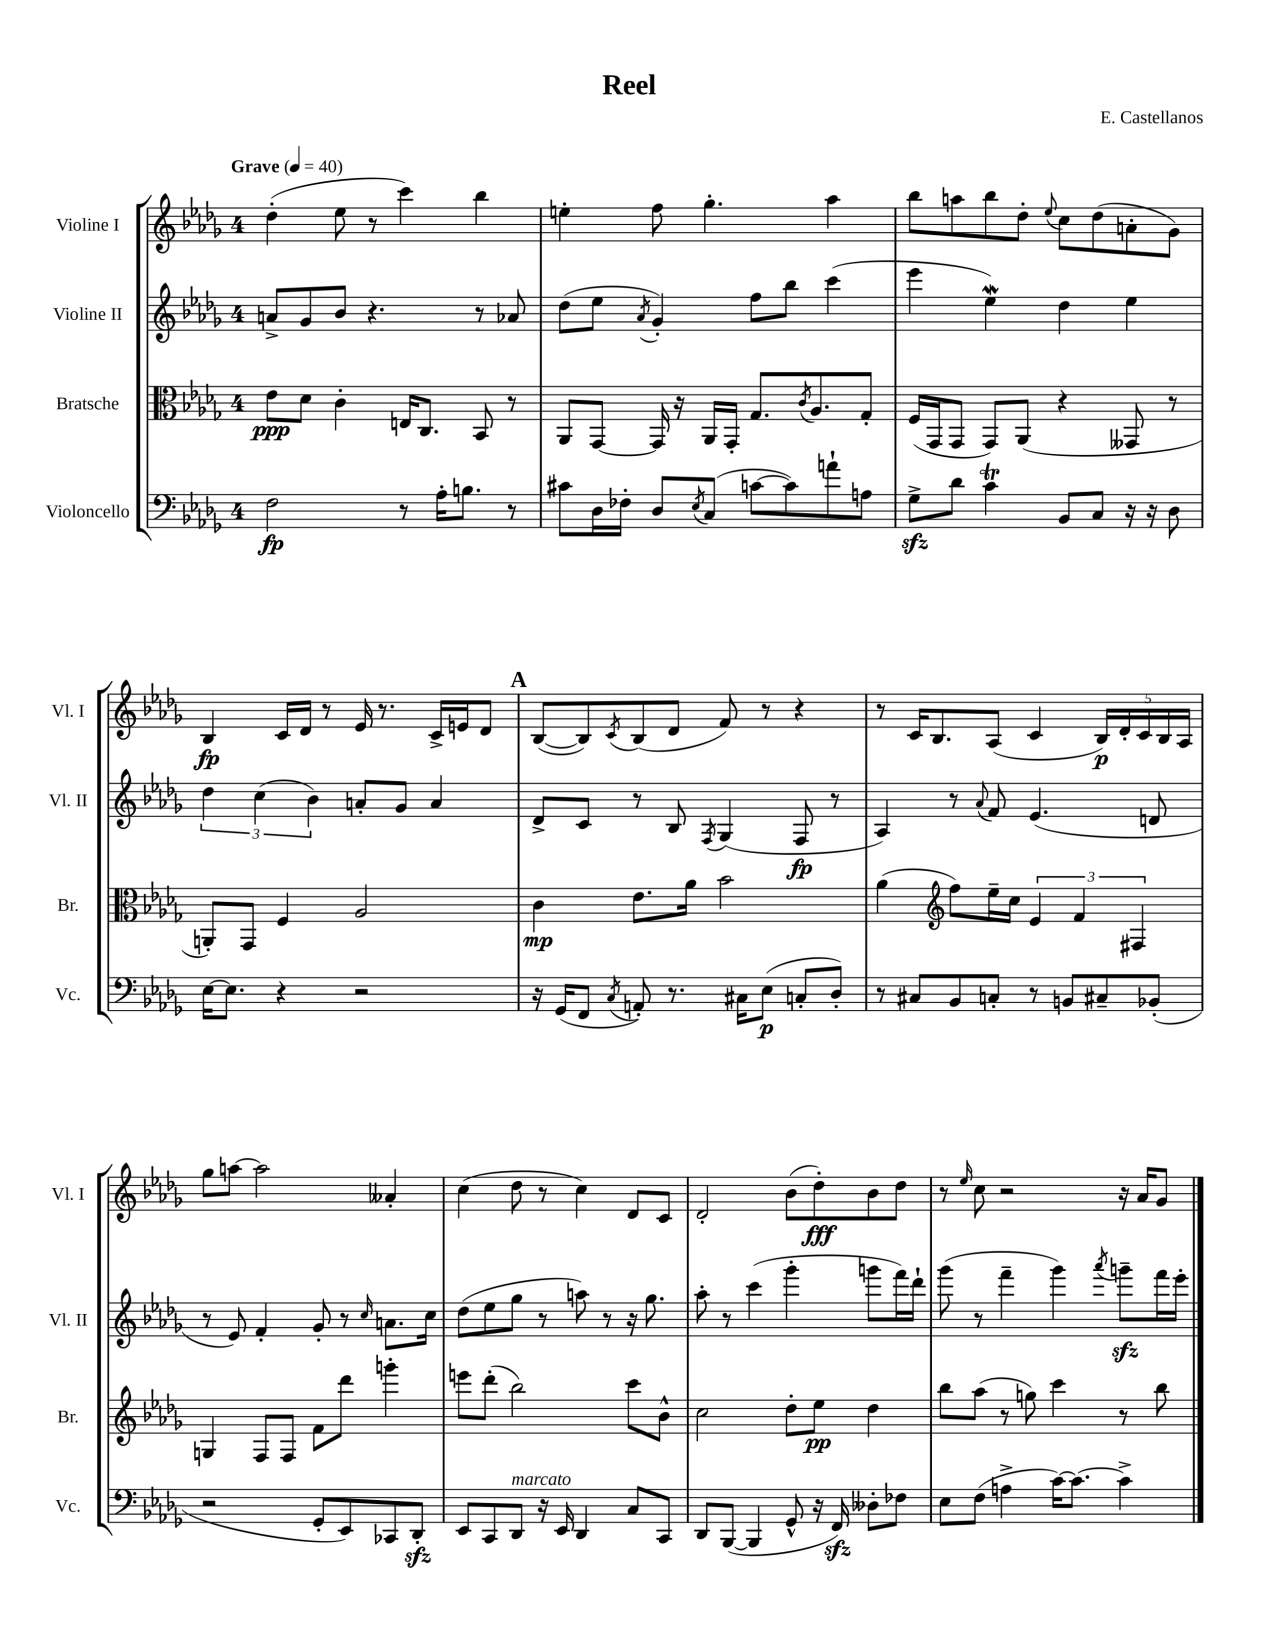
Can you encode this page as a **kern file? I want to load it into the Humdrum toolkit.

**kern	**dynam	**kern	**dynam	**kern	**dynam	**kern	**dynam
*part4	*part4	*part3	*part3	*part2	*part2	*part1	*part1
*staff4	*staff4	*staff3	*staff3	*staff2	*staff2	*staff1	*staff1
*I"Violoncello	*	*I"Bratsche	*	*I"Violine II	*	*I"Violine I	*
*I'Vc.	*	*I'Br.	*	*I'Vl. II	*	*I'Vl. I	*
*clefF4	*	*clefC3	*	*clefG2	*	*clefG2	*
*k[b-e-a-d-g-]	*	*k[b-e-a-d-g-]	*	*k[b-e-a-d-g-]	*	*k[b-e-a-d-g-]	*
*M4/4	*	*M4/4	*	*M4/4	*	*M4/4	*
*MM40	*	*MM40	*	*MM40	*	*MM40	*
=1	=1	=1	=1	=1	=1	=1	=1
!	!	!	!	!	!	!LO:TX:a:B:t=Grave	!
2F\	fp	8e-\L	ppp	8an^/L	.	(4dd-'\	.
.	.	8d-\J	.	8g-/	.	.	.
.	.	4c'\	.	8b-/J	.	8ee-\	.
.	.	.	.	4.r	.	8r	.
8r	.	16En/KL	.	.	.	4ccc\)	.
.	.	8.C/J	.	.	.	.	.
16A-'\KL	.	.	.	.	.	.	.
8.Bn\J	.	.	.	.	.	.	.
.	.	8BB-/	.	8r	.	4bb-\	.
8r	.	8r	.	8a-X/	.	.	.
=2	=2	=2	=2	=2	=2	=2	=2
8c#X\L	.	8AA-/L	.	(8dd-\L	.	4een'\	.
16D-\L	.	[8GG-/J	.	8ee-\J	.	.	.
16F-X'\JJ	.	.	.	.	.	.	.
.	.	.	.	8qa-/	.	.	.
8D-/L	.	16GG-/]	.	4g-'/)	.	8ff\	.
.	.	16r	.	.	.	.	.
8qE-/	.	.	.	.	.	.	.
(8C/J	.	16AA-/LL	.	.	.	4.gg-'\	.
.	.	16GG-'/JJ	.	.	.	.	.
[8cn\L	.	8.G-/L	.	8ff\L	.	.	.
8c\])	.	.	.	8bb-\J	.	.	.
.	.	8qc/	.	.	.	.	.
.	.	8.A-/	.	.	.	.	.
8an`\	.	.	.	(4ccc\	.	4aa-\	.
8An\J	.	8G-'/J	.	.	.	.	.
=3	=3	=3	=3	=3	=3	=3	=3
8G-zz^\L	.	(16F/LL	.	4eee-\	.	8bb-\L	.
.	.	16GG-/J	.	.	.	.	.
8d-\J	.	8GG-/J	.	.	.	8aan\	.
4ct\	.	8GG-/L)	.	4ee-W\)	.	8bb-\	.
.	.	(8AA-/J	.	.	.	8dd-'\J	.
.	.	.	.	.	.	8qqee-/	.
8BB-/L	.	4r	.	4dd-\	.	8cc\L	.
8C/J	.	.	.	.	.	(8dd-\	.
16r	.	8GG--X/	.	4ee-\	.	8an'\	.
16r	.	.	.	.	.	.	.
8D-\	.	8r	.	.	.	8g-\J)	.
!!LO:LB:g=z
=4	=4	=4	=4	=4	=4	=4	=4
[16E-\KL	.	8AAn'/L)	.	6dd-\	.	4B-/	fp
8.E-\J]	.	.	.	.	.	.	.
.	.	8GG-/J	.	.	.	.	.
.	.	.	.	(6cc\	.	.	.
4r	.	4F/	.	.	.	16c/LL	.
.	.	.	.	.	.	16d-/JJ	.
.	.	.	.	6b-\)	.	.	.
.	.	.	.	.	.	8r	.
2r	.	2A-/	.	8an'/L	.	16e-/	.
.	.	.	.	.	.	8.r	.
.	.	.	.	8g-/J	.	.	.
.	.	.	.	4a/	.	16c^/LL	.
.	.	.	.	.	.	16en/J	.
.	.	.	.	.	.	8d-/J	.
!!LO:REH:place=s1:t=A
=5	=5	=5	=5	=5	=5	=5	=5
16r	.	4c\	mp	8d-^/L	.	([8B-/L	.
(16GG-/KL	.	.	.	.	.	.	.
8FF/J	.	.	.	8c/J	.	8B-/])	.
8qC/	.	.	.	.	.	8qc/	.
8AAn'/)	.	8.e-\L	.	8r	.	(8B-/	.
8.r	.	.	.	8B-/	.	8d-/J	.
.	.	16a-\Jk	.	.	.	.	.
.	.	.	.	8qF/	.	.	.
.	.	2b-\	.	(4G-/	.	8f/)	.
16C#X\KL	.	.	.	.	.	.	.
(8E-\J	p	.	.	.	.	8r	.
8Cn'/L	.	.	.	8F/	fp	4r	.
8D-'/J)	.	.	.	8r	.	.	.
=6	=6	=6	=6	=6	=6	=6	=6
8r	.	(4a-\	.	4A-/)	.	8r	.
8C#X/L	.	.	.	.	.	16c/KL	.
.	.	.	.	.	.	8.B-/	.
*	*	*clefG2	*	*	*	*	*
8BB-/	.	8ff\L)	.	8r	.	.	.
.	.	.	.	8qqa-/	.	.	.
8Cn'/J	.	16ee-~\L	.	8f/	.	(8A-/J	.
.	.	16cc\JJ	.	.	.	.	.
8r	.	6e-/	.	(4.e-/	.	4c/	.
8BBn/L	.	.	.	.	.	.	.
.	.	6f/	.	.	.	.	.
8C#X~/	.	.	.	.	.	20B-/LL)	p
.	.	.	.	.	.	20d-'/	.
.	.	6F#X/	.	.	.	.	.
.	.	.	.	.	.	20c/	.
(8BB-X'/J	.	.	.	8dn/	.	.	.
.	.	.	.	.	.	20B-/	.
.	.	.	.	.	.	20A-/JJ	.
!!LO:LB:g=z
=7	=7	=7	=7	=7	=7	=7	=7
2r	.	4Gn/	.	8r	.	8gg-\L	.
.	.	.	.	8e-/)	.	[8aan\J	.
.	.	8F/L	.	4f'/	.	2aa\]	.
.	.	8F/J	.	.	.	.	.
8GG-'/L	.	8f\L	.	8g-'/	.	.	.
8EE-/)	.	8ddd-\J	.	8r	.	.	.
.	.	.	.	16qqcc/	.	.	.
8CC-X/	.	4gggn'\	.	8.an\L	.	4a--X'/	.
8DD-zz'/J	.	.	.	.	.	.	.
.	.	.	.	16cc\Jk	.	.	.
=8	=8	=8	=8	=8	=8	=8	=8
8EE-/L	.	8eeen\L	.	(8dd-\L	.	(4cc\	.
8CC/	.	(8ddd-'\J	.	8ee-\	.	.	.
!LO:TX:a:i:t=marcato	!	!	!	!	!	!	!
8DD-/J	.	2bb-\)	.	8gg-\J	.	8dd-\	.
16r	.	.	.	8r	.	8r	.
16EE-/	.	.	.	.	.	.	.
4DD-/	.	.	.	8aan\)	.	4cc\)	.
.	.	.	.	8r	.	.	.
8C/L	.	8ccc\L	.	16r	.	8d-/L	.
.	.	.	.	8.gg-\	.	.	.
8CC/J	.	8b-^^\J	.	.	.	8c/J	.
=9	=9	=9	=9	=9	=9	=9	=9
8DD-/L	.	2cc\	.	8aa-'\	.	2d-'/	.
([8BBB-/J	.	.	.	8r	.	.	.
4BBB-/]	.	.	.	(4ccc\	.	.	.
8GG-^^/	.	8dd-'\L	.	4ggg-'\	.	(8b-\L	.
16r	.	8ee-\J	pp	.	.	8dd-'\)	fff
16FFzz/)	.	.	.	.	.	.	.
8D--X'\L	.	4dd-\	.	8gggn\L	.	8b-\	.
8F-X\J	.	.	.	16fff\L)	.	8dd-\J	.
.	.	.	.	16ddd-`\JJ	.	.	.
=10	=10	=10	=10	=10	=10	=10	=10
8E-\L	.	8bb-\L	.	(8ggg-\	.	8r	.
.	.	.	.	.	.	16qqee-/	.
(8F\J	.	(8aa-\J	.	8r	.	8cc\	.
4An^\	.	8r	.	4fff~\	.	2r	.
.	.	8ggn\)	.	.	.	.	.
[16c\KL)	.	4ccc\	.	4ggg-\)	.	.	.
8.c\J_	.	.	.	.	.	.	.
.	.	.	.	8qaaa-/	.	.	.
4c^\]	.	8r	.	8gggnzz~\L	.	16r	.
.	.	.	.	.	.	16a-/KL	.
.	.	8bb-\	.	16fff\L	.	8g-/J	.
.	.	.	.	16eee-'\JJ	.	.	.
==	==	==	==	==	==	==	==
*-	*-	*-	*-	*-	*-	*-	*-
